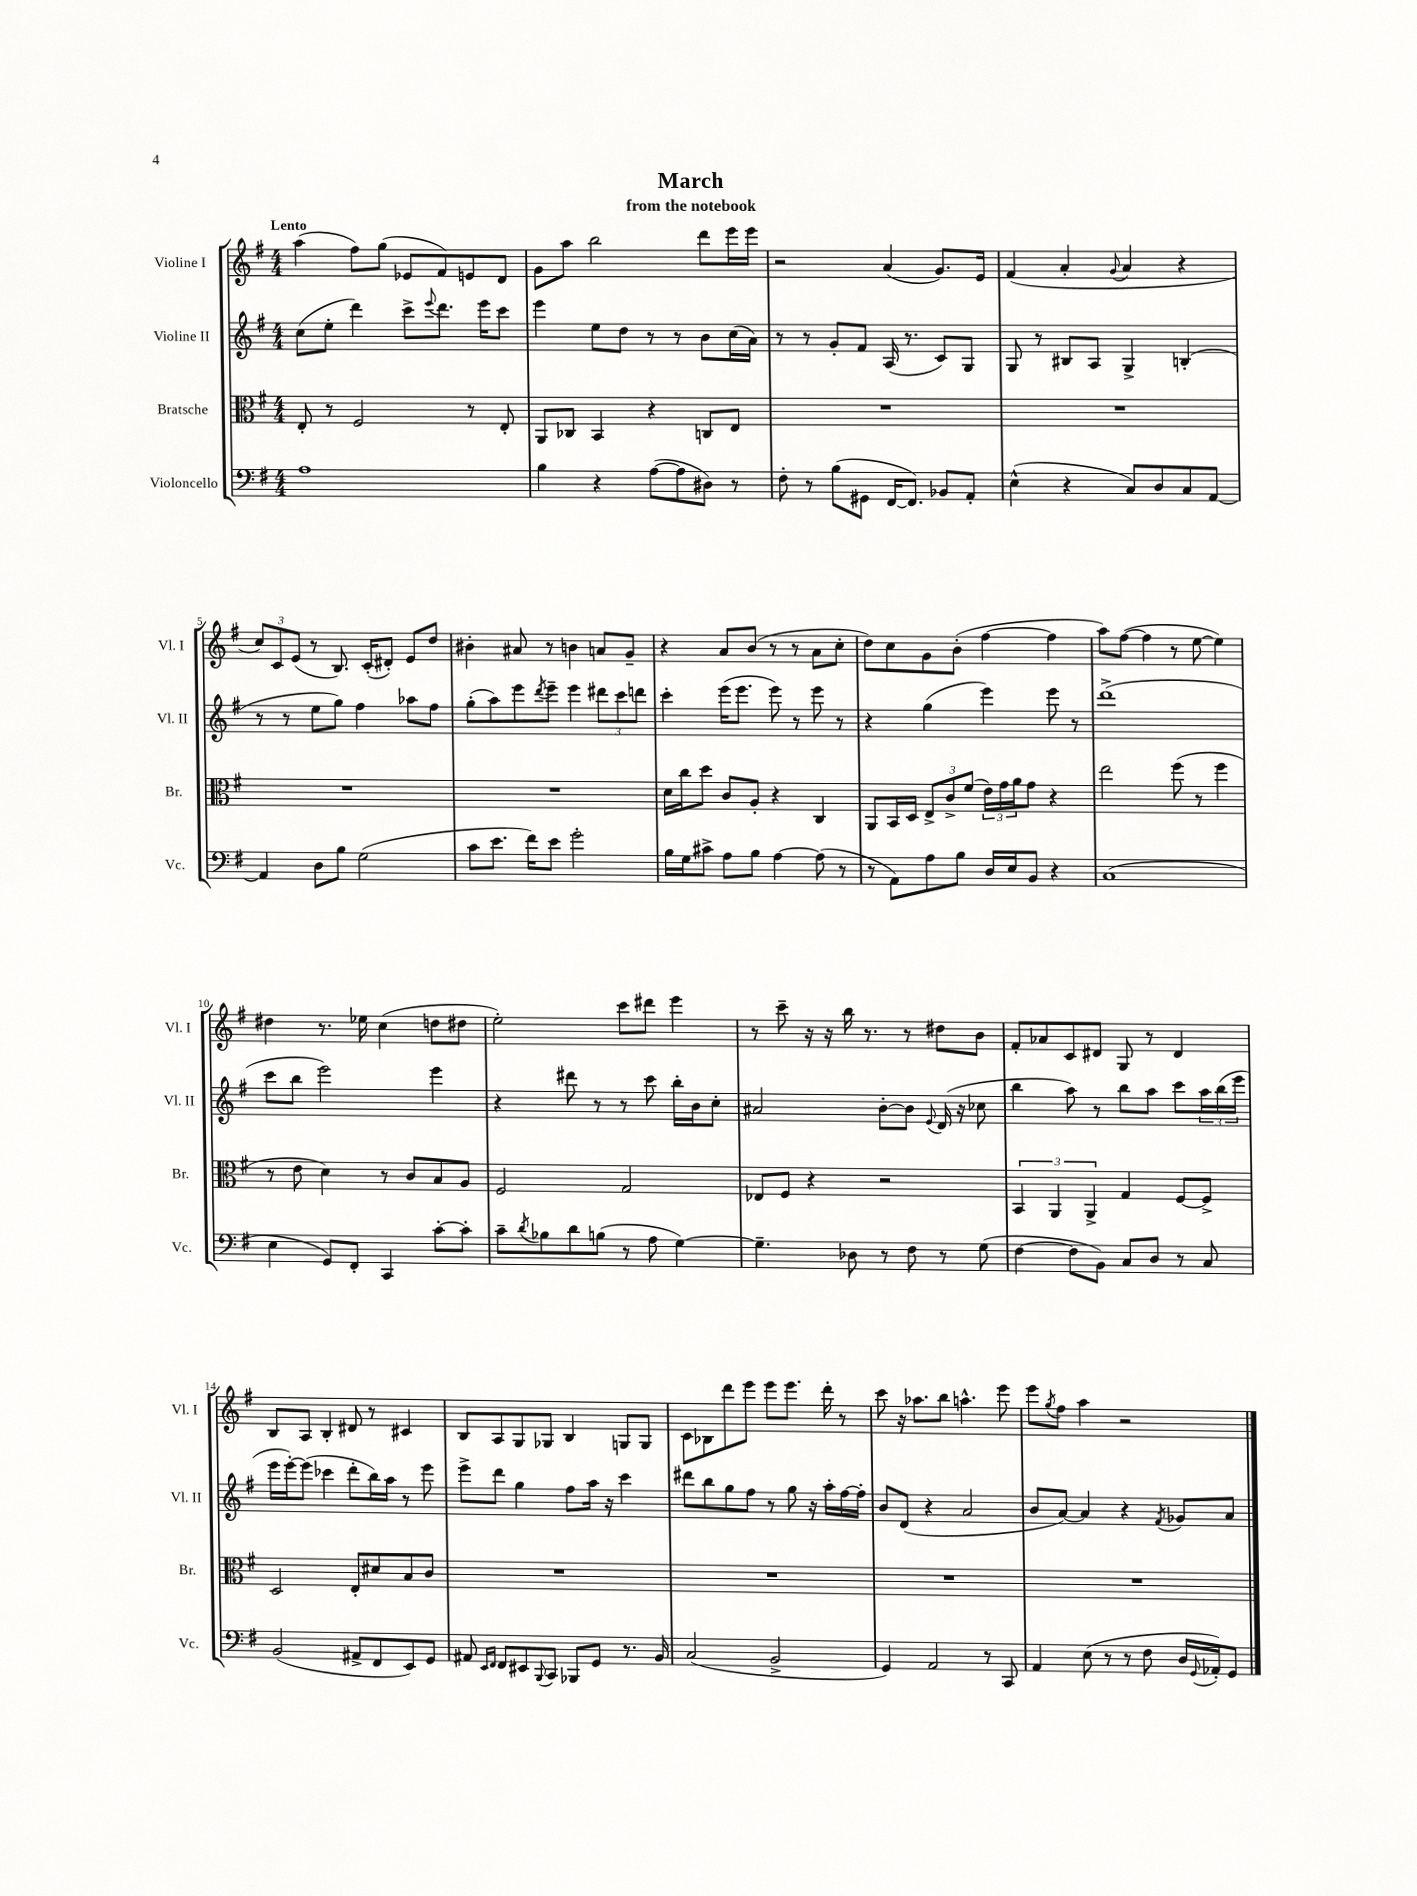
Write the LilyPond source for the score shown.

\header { title = "March" subtitle = "from the notebook" }
<<
\new StaffGroup <<
\new Staff = "s0" \with { instrumentName = "Violine I" shortInstrumentName = "Vl. I" } {
    \clef treble \key g \major \numericTimeSignature \time 4/4 \tempo "Lento"
    a''4( fis''8) g''8( ees'8 fis'8) e'8 d'8 |
    g'8 a''8 b''2 d'''8 e'''16 e'''16 |
    r2 a'4( g'8.) e'16 |
    fis'4( a'4-. \appoggiatura { g'8 } a'4 r4 |
    \tuplet 3/2 { c''8) c'8 e'8( } r8 b8.) c'16-.( dis'8-.) e'8 d''8 |
    bis'4-. ais'8 r8 b'4 a'8 g'8-- |
    r4 a'8 b'8( r8 r8 a'8 c''8-. |
    d''8) c''8 g'8 b'8-.( fis''4~ fis''4 |
    a''8) fis''8~( fis''4 r8 e''8~ e''4) |
    dis''4 r8. ees''16 c''4( d''8 dis''8 |
    e''2-.) c'''8 dis'''8 e'''4 |
    r8 c'''8-- r16 r16 b''16 r8. r8 dis''8 b'8 |
    fis'8-. aes'8 c'8 dis'8 g8 r8 dis'4 |
    b8 a8 b4-. dis'8 r8 cis'4 |
    b8 a8 g8 ges8 b4 g8 g8 |
    c'8 bes8 d'''8 e'''8 e'''8 e'''8. d'''16-. r8 |
    c'''8 r16 aes''8. b''8 a''4.-^ e'''8 |
    e'''8 \acciaccatura { g''8 } fis''8 a''4 r2 \bar "|." |
}
\new Staff = "s1" \with { instrumentName = "Violine II" shortInstrumentName = "Vl. II" } {
    \clef treble \key g \major \numericTimeSignature \time 4/4
    c''8( e''8-. d'''4) c'''8-> \appoggiatura { e'''8 } d'''8. e'''16 c'''8 |
    e'''4 e''8 d''8 r8 r8 b'8 c''16( a'16) |
    r8 r8 g'8-. fis'8 a16( r8. c'8) g8 |
    g8 r8 bis8 a8 g4-> b4-.( |
    r8 r8 e''8 g''8) fis''4 aes''8 fis''8 |
    g''8-.( a''8) e'''8 \acciaccatura { d'''8 } e'''8-- e'''4 \tuplet 3/2 { dis'''8 c'''8 d'''8 } |
    c'''4-. e'''16( e'''8. e'''8) r8 e'''8 r8 |
    r4 g''4( e'''4) e'''8 r8 |
    d'''1->( |
    c'''8 b''8 e'''2) e'''4 |
    r4 dis'''8 r8 r8 c'''8 b''16-. b'16 c''8-. |
    ais'2 b'8~-. b'8 \appoggiatura { e'8 } d'16( r16 ces''8 |
    b''4 a''8) r8 b''8 a''8 c'''8 \tuplet 3/2 { a''16 b''16( e'''16 } |
    e'''16 e'''16~-.) e'''8( ces'''4 d'''8-. b''16) a''16 r8 e'''8 |
    e'''8-> d'''8 g''4 fis''8 a''16 r16 c'''4 |
    dis'''8 b''8 g''8 fis''8 r8 g''8 r16 a''16-. fis''16~ fis''16-. |
    b'8 d'8( r4 a'2 |
    b'8 a'8~) a'4 r4 \acciaccatura { fis'8 } ges'8 a'8 \bar "|." |
}
\new Staff = "s2" \with { instrumentName = "Bratsche" shortInstrumentName = "Br." } {
    \clef alto \key g \major \numericTimeSignature \time 4/4
    e8-. r8 fis2 r8 e8-. |
    a,8 ces8 b,4 r4 c8 e8 |
    R1 |
    R1 |
    R1 |
    R1 |
    d'16 c''16 d''8 c'8 a8-. r4 c4 |
    a,8 b,16 d16 \tuplet 3/2 { e8-> c'8-> fis'8( } \tuplet 3/2 { e'16) g'16 a'16 } g'8 r4 |
    e''2 fis''8( r8 fis''4 |
    r8 e'8 d'4) r8 c'8 b8 a8 |
    fis2 g2 |
    ees8 fis8 r4 r2 |
    \tuplet 3/2 { b,4 a,4 a,4-> } g4 fis8~ fis8-> |
    d2 e8-. dis'8 b8 c'8 |
    R1 |
    R1 |
    R1 |
    R1 \bar "|." |
}
\new Staff = "s3" \with { instrumentName = "Violoncello" shortInstrumentName = "Vc." } {
    \clef bass \key g \major \numericTimeSignature \time 4/4
    a1 |
    b4 r4 a8~( a8 dis8) r8 |
    fis8-. r8 b8( gis,8 fis,16~ fis,8.) bes,8 a,8-. |
    e4-^( r4 c8) d8 c8 a,8~ |
    a,4 d8 b8 g2( |
    c'8 e'8. fis'16) e'8 g'2-. |
    b16 g16 cis'8-> a8 b8 a4~ a8( r8 |
    r8 a,8) a8 b8 d16 e16 b,8 r4 |
    c1( |
    e4 g,8) fis,8-. c,4 c'8~-. c'8-. |
    c'8-- \acciaccatura { d'8 } bes8 d'8 b8( r8 a8 g4~) |
    g4.-- des8 r8 fis8 r8 g8( |
    fis4~ fis8 b,8) c8 d8 r8 c8 |
    b,2( ais,8-> fis,8 e,8) g,8 |
    ais,8 \grace { e,16 fis,16 } fis,8 eis,8 \appoggiatura { b,,8 } c,8 bes,,8 g,8 r8. b,16 |
    c2( b,2-> |
    g,4) a,2 r8 c,8 |
    a,4 e8( r8 r8 fis8 d16 \appoggiatura { g,8 } aes,16-.) g,8 \bar "|." |
}
>>
>>
